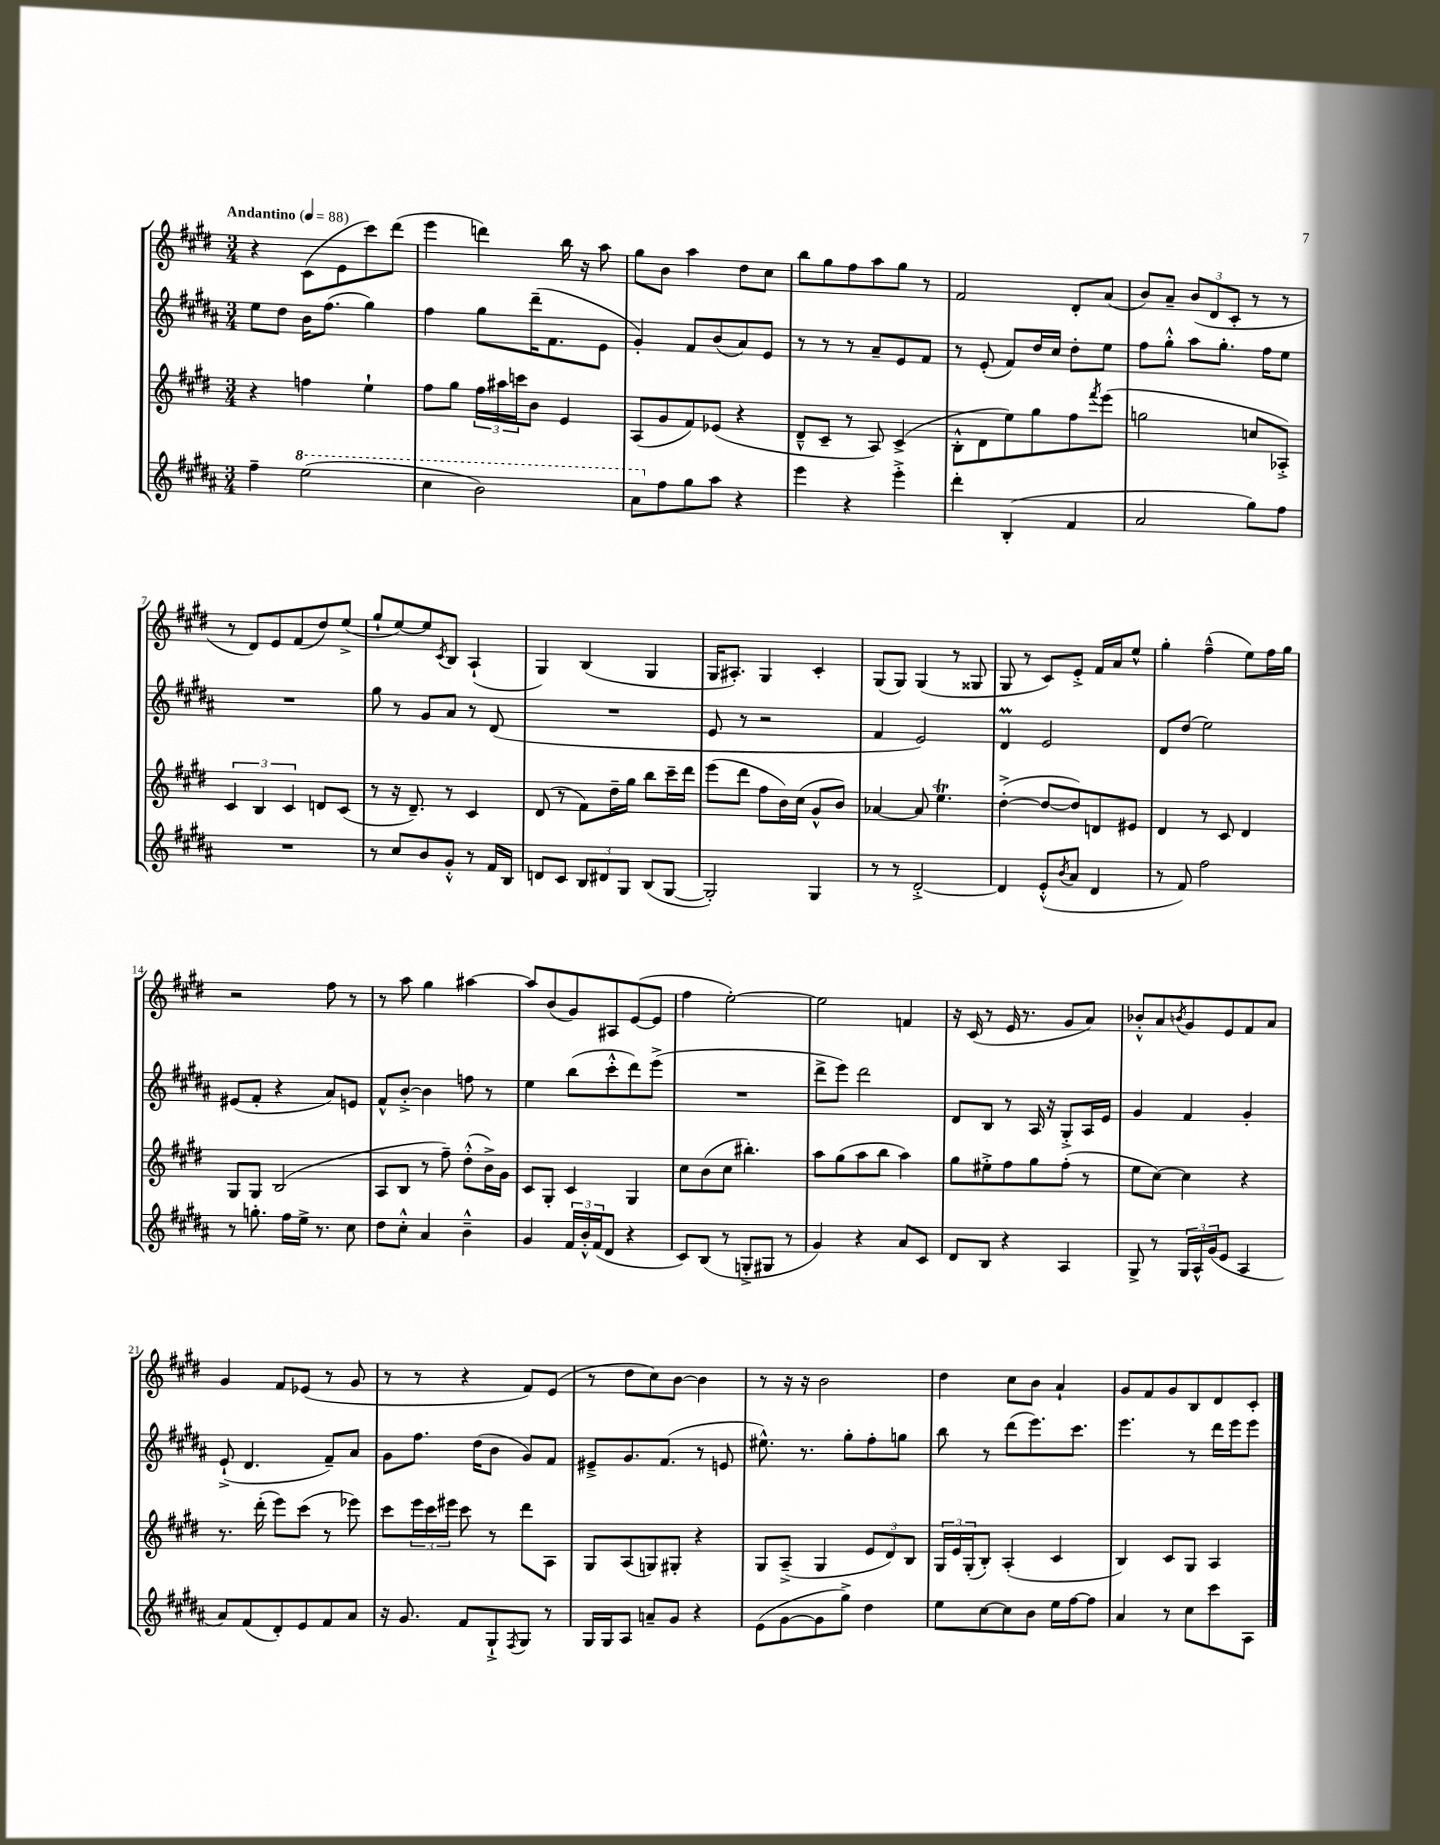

**kern	**kern	**kern	**kern
*part4	*part3	*part2	*part1
*staff4	*staff3	*staff2	*staff1
*clefG2	*clefG2	*clefG2	*clefG2
*k[f#c#g#d#a#]	*k[f#c#g#d#]	*k[f#c#g#d#a#]	*k[f#c#g#d#]
*M3/4	*M3/4	*M3/4	*M3/4
*MM88	*MM88	*MM88	*MM88
=1	=1	=1	=1
!	!	!	!LO:TX:a:B:t=Andantino
4ff#~\	4r	8ee\L	4r
.	.	8dd#\J	.
*8va	*	*	*
(2eee\	4ffn\	16b\KL	(8c#\L
.	.	(8.ff#\J	.
.	.	.	8e\
.	4ee`\	4gg#\)	8ccc#\)
.	.	.	(8ddd#\J
=2	=2	=2	=2
4ccc#\	8ff#\L	4ff#\	4eee\
.	8gg#\J	.	.
2bb\)	24ff#\LL	8gg#\L	4dddn\)
.	24aa#X\	.	.
.	24cccn\J	.	.
.	8b\J	(16ddd#~\K	.
.	.	8.f#\	.
.	4e/	.	16bb\
.	.	.	16r
.	.	8e\J	8aa\
=3	=3	=3	=3
8aa#\L	(8A/L	4g#'/)	8gg#\L
*X8va	*	*	*
8ff#\	8g#/	.	8b\J
8gg#\	8f#/)	8f#/L	4aa\
8aa#\J	(8e-X/J	(8b/	.
4r	4r	8a#/)	8dd#\L
.	.	8e/J	8cc#\J
=4	=4	=4	=4
4eee\	8d#~^^/L	8r	8bb\L
.	8c#~/J	8r	8gg#\
4r	8r	8r	8ff#\
.	8A/)	8a#~/L	8aa\
4eee'^\	(4c#^/	8e/	8gg#\J
.	.	8f#/J	8r
=5	=5	=5	=5
4ddd#'\	8B'^^\L	8r	2f#/
.	8d#\	(8e'/	.
(4B'/	8ee\)	8f#/L)	.
.	8gg#\	16dd#/L	.
.	.	16cc#/JJ	.
4f#/	8ff#\	8dd#'\L	8d#'/L
.	8qfff#/	.	.
.	(8eee\J	8ee\J	(8a/J
=6	=6	=6	=6
2a#/	2ggn\	8ff#\L	8b/L)
.	.	8gg#'^^\J	8a~/J
.	.	8aa#\L	(12b/L
.	.	.	12d#/
.	.	8.gg#'\J	.
.	.	.	12c#'/J
8gg#\L)	8ccn/L	.	8r
.	.	16ff#\KL	.
8ff#\J	8A-X'^/J)	8ee\J	8r
!!LO:LB:g=z
=7	=7	=7	=7
2.r	6c#/	2.r	8r
.	.	.	8d#/L)
.	6B/	.	.
.	.	.	8e/
.	6c#/	.	.
.	.	.	(8f#/
.	8dn/L	.	8dd#/)
.	(8c#/J	.	(8ee^/J
=8	=8	=8	=8
8r	8r	8gg#\	8gg#`/L
8cc#/L	16r	8r	[8ee/)
.	8.d#~/)	.	.
8b/	.	8g#/L	8ee/]
.	.	.	8qc#/
8g#'^^/J	8r	8a#/J	8B/J
8r	4c#/	8r	(4A`/
16f#/LL	.	(8d#/	.
16B/JJ	.	.	.
=9	=9	=9	=9
8dn/L	(8d#/	2.r	4G#/)
8c#/J	8r	.	.
12B/L	8f#\L)	.	(4B/
12d#X/	.	.	.
.	16dd#~\L	.	.
12G#/J	.	.	.
.	16gg#\JJ	.	.
(8B/L	8bb\L	.	4G#/
[8G#/J	16ccc#~\L	.	.
.	16ddd#\JJ	.	.
=10	=10	=10	=10
2G#'/])	(8eee\L	8e/	16G#/KL
.	.	.	8.A#X'/J)
.	8ddd#\J	8r	.
.	8ff#\L	2r	4G#/
.	16b\L)	.	.
.	(16cc#\JJ	.	.
4G#/	8g#^^/L	.	4c#'/
.	8b/J)	.	.
=11	=11	=11	=11
8r	[4a-X/	4f#/	(8G#/L
8r	.	.	8G#/J)
[2d#'^/	8a-/]	2e/)	(4G#/
.	4.eeT\	.	.
.	.	.	8r
.	.	.	8G##X/
=12	=12	=12	=12
4d#/]	([4dd#'^\	4d#m/	8G#/
.	.	.	8r
(8e'^^/L	8dd#/L_	2e/	8c#/L)
8qb/	.	.	.
8a#/J	8dd#/])	.	8e'^/J
4d#/	8dn/	.	16f#/LL
.	.	.	16a/J
.	8e#X/J	.	8ee^^/J
=13	=13	=13	=13
8r	4d#/	8d#/L	4gg#'\
8f#/)	.	(8dd#/J	.
2ff#\	8r	2ee\)	(4ff#~^^\
.	8c#/	.	.
.	4d#/	.	8ee\L)
.	.	.	16ff#\L
.	.	.	16gg#\JJ
!!LO:LB:g=z
=14	=14	=14	=14
8r	8G#/L	(8e#X/L	2r
8.ggn'\	8G#/J	8f#'/J	.
.	(2B/	4r	.
16ff#\LL	.	.	.
16ee^\JJ	.	.	.
8.r	.	.	.
.	.	8a#/L)	8ff#\
8cc#\	.	8en/J	8r
=15	=15	=15	=15
8dd#\L	8A/L	8f#^^/L	8r
8cc#'^^\J	8B/J	[8b'^/J	8aa\
4a#/	8r	4b\]	4gg#\
.	8ff#~\)	.	.
4b~^^\	(8dd#'^^\L	8ffn\	[4aa#X\
.	16b^\L)	8r	.
.	16g#\JJ	.	.
=16	=16	=16	=16
4g#/	8c#/L	4ee\	8aa#/L]
.	8G#'/J	.	(8b/
24f#/LL	4c#/	(8bb\L	8g#/)
24b'^^/	.	.	.
(24f#/J	.	.	.
8d#/J	.	8ccc#'^^\	8A#X/
4r	4G#/	8ddd#\)	([8e/
.	.	(8eee^\J	8e/J]
=17	=17	=17	=17
8c#/L)	8cc#\L	2.r	4ff#\
(8B/J	(8b\	.	.
8r	8cc#\J	.	[2ee'\)
8Gn'^/L	4.bb#X'\)	.	.
8G#X/J	.	.	.
8r	.	.	.
=18	=18	=18	=18
4g#/)	8aa\L	8ddd#^\L	2ee\]
.	(8gg#\	8eee\J)	.
4r	8aa\	2ddd#\	.
.	8bb\J	.	.
8a#/L	4aa\)	.	4fn/
8c#/J	.	.	.
=19	=19	=19	=19
8d#/L	8gg#\L	8d#/L	16r
.	.	.	(16c#/
8B/J	8ee#X'^\	8B/J	8r
4r	8ff#\	8r	16e/
.	.	.	8.r
.	8gg#\	16A#/	.
.	.	16r	.
4A#/	(8ff#'\J	8G#'^/L	8g#/L
.	8r	16A#/L	8a/J)
.	.	16e/JJ	.
=20	=20	=20	=20
8G#^/	8ee\L	4g#/	8b-X'^^/L
8r	[8cc#\J)	.	8a/
.	.	.	8qbn/
24G#/LL	4cc#\]	4f#/	8g#/
24A#^^/	.	.	.
(24g#/J	.	.	.
8e/J	.	.	8e/
4A#/	4r	4g#'/	8f#/
.	.	.	8a/J
!!LO:LB:g=z
=21	=21	=21	=21
8a#/L)	8.r	(8e`^/	4g#/
(8f#/	.	4.d#/	.
.	(16ddd#'\	.	.
8d#'/)	8eee\L)	.	8f#/L
8e/	(8ccc#\J	.	(8e-X/J
8f#/	8r	8f#~/L)	8r
8a#/J	8eee-X\)	8a#/J	8g#/
=22	=22	=22	=22
16r	8ccc#\L	8g#\L	8r
8.g#/	.	.	.
.	24eee\L	8.ff#\J	8r
.	24ccc#\	.	.
.	24eee#X\JJ	.	.
8f#/L	8ccc#\	.	4r
.	.	(16dd#\KL	.
8G#`^/	8r	8b\J	.
8qF#/	.	.	.
8G#/J	8ddd#\L	8g#/L)	8f#/L)
8r	8A\J	8f#/J	(8e/J
=23	=23	=23	=23
16G#/LL	8G#/L	8e#X~^/L	8r
16G#/J	.	.	.
8A#/J	(8A/	8.g#/	8dd#\L
8an~/L	8Gn/)	.	8cc#\)
.	.	(8.f#/J	.
8g#/J	8G#X'/J	.	[8b\J
4r	4r	8r	4b\]
.	.	8en/	.
=24	=24	=24	=24
(8e\L	8G#/L	8.ee#X^^\)	8r
[8g#\	(8A~^/J	.	16r
.	.	8.r	16r
8g#\]	4G#/	.	2b\
8gg#^\J)	.	8gg#'\L	.
4dd#\	12e/L	8ff#'\	.
.	12d#/)	.	.
.	.	8ggn\J	.
.	12B/J	.	.
=25	=25	=25	=25
8ee\L	24G#/LL	8bb\	4dd#\
.	24e/	.	.
.	(24G#'/J	.	.
[8cc#\	8B'/J)	8r	.
8cc#\]	(4A'/	(8ddd#\L	8cc#\L
8b\J	.	8.eee\)	8b\J
16ee\LL	4c#/	.	4a`/
[16ff#\J	.	8.ccc#\J	.
8ff#\J]	.	.	.
=26	=26	=26	=26
4a#/	4B/)	4.eee\	8g#/L
.	.	.	8f#/
8r	8c#/L	.	8g#/
8cc#\L	8G#/J	8r	8B/
8ccc#\	4A/	16ddd#\LL	8d#/
.	.	16eee\J	.
8A#\J	.	8eee\J	8c#'/J
==	==	==	==
*-	*-	*-	*-
